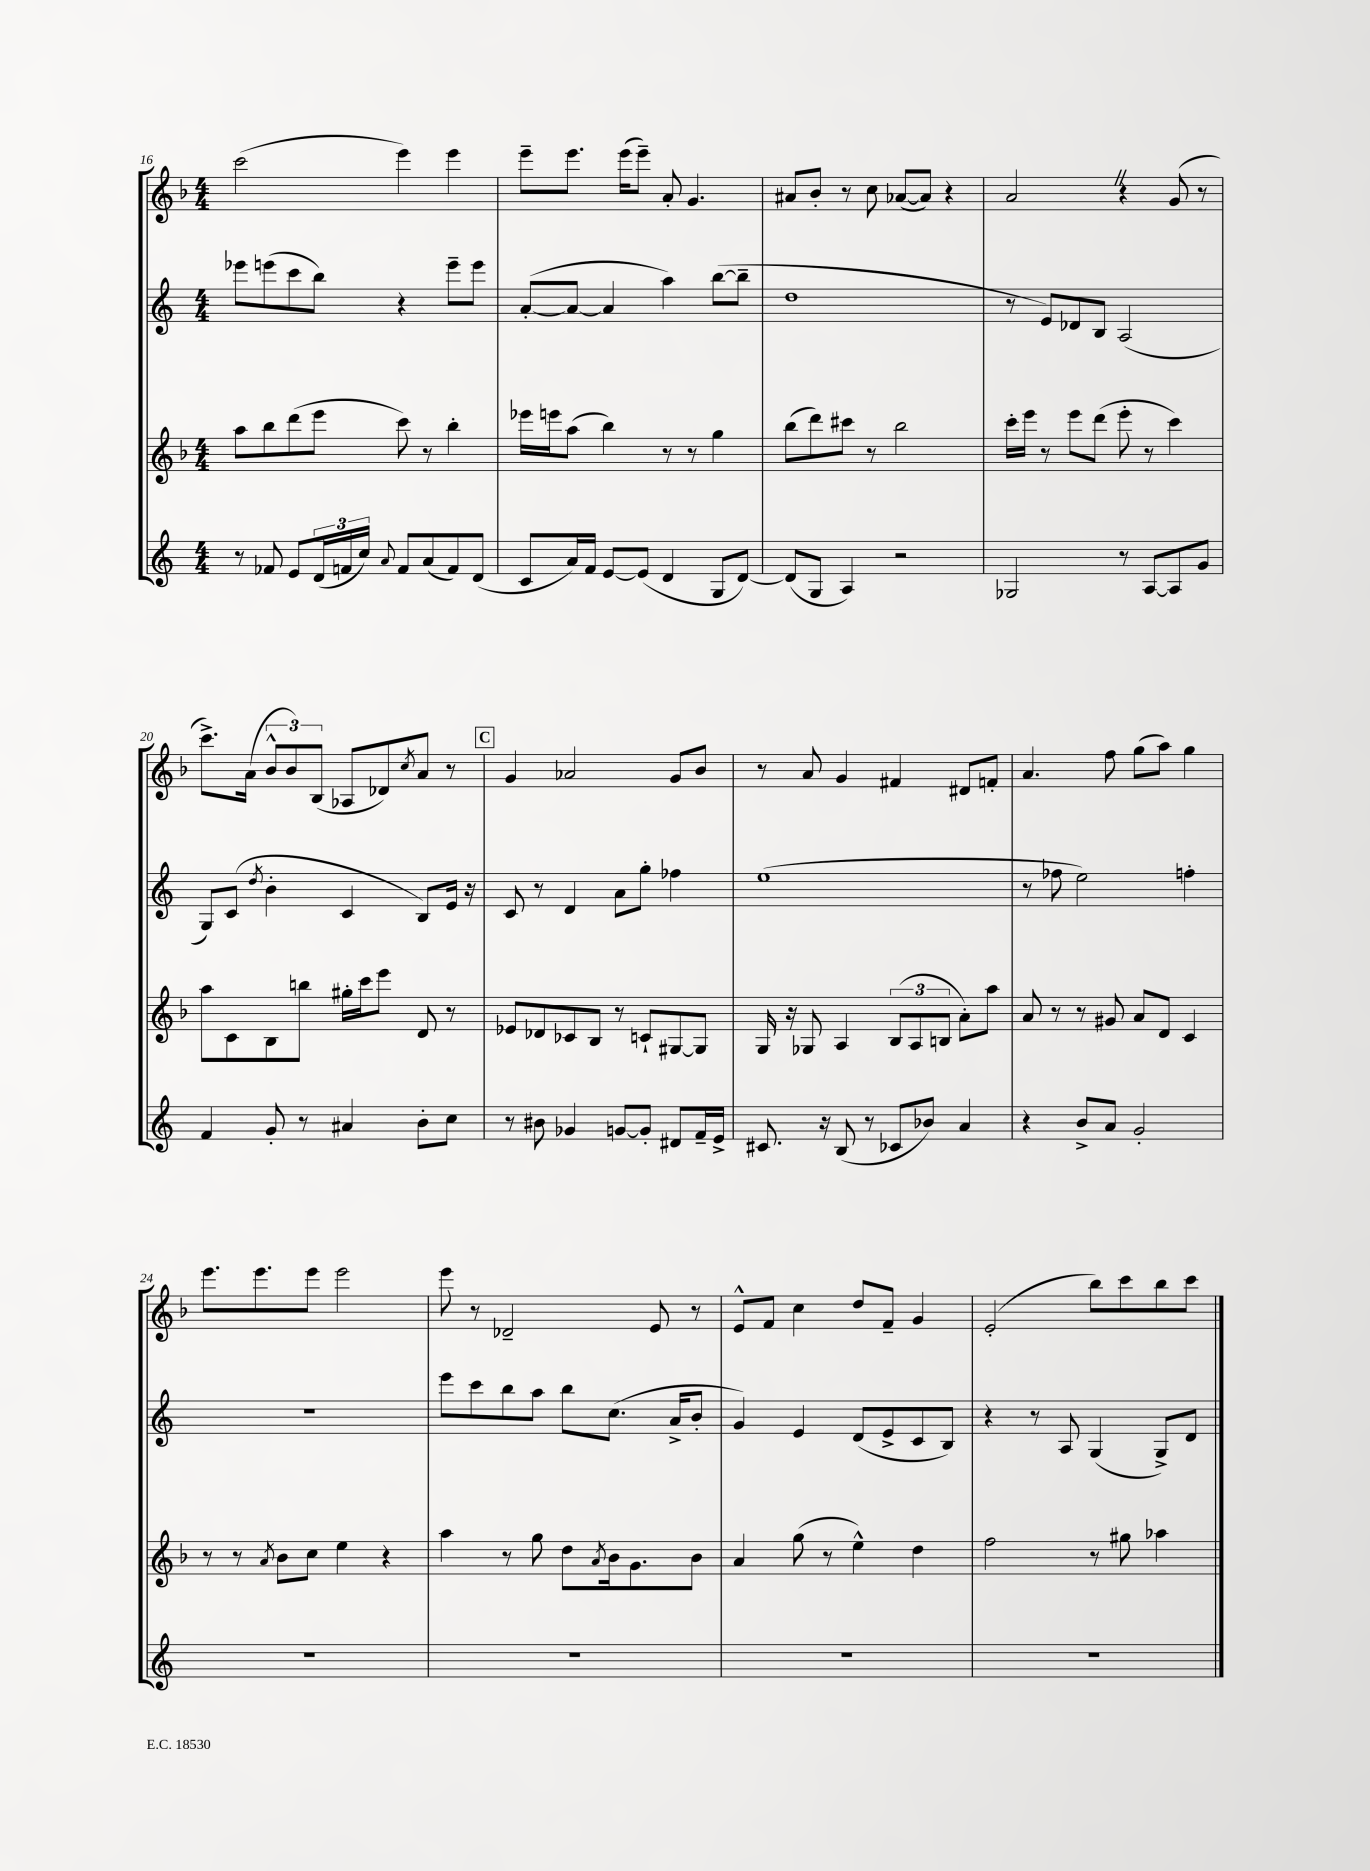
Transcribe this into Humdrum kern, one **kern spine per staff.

**kern	**kern	**kern	**kern
*part4	*part3	*part2	*part1
*staff4	*staff3	*staff2	*staff1
*clefG2	*clefG2	*clefG2	*clefG2
*k[]	*k[b-]	*k[]	*k[b-]
*M4/4	*M4/4	*M4/4	*M4/4
=16	=16	=16	=16
8r	8aa\L	8eee-X\L	(2ccc\
8f-X/	8bb-\	(8eeen\	.
8e/L	(8ddd\	8ccc\	.
(24d/L	8eee\J	8bb\J)	.
24fn/	.	.	.
24cc/JJ)	.	.	.
8qqa/	.	.	.
8f/L	8ccc\)	4r	4eee\)
(8a/	8r	.	.
8f/)	4bb-'\	8eee~\L	4eee\
(8d/J	.	8eee\J	.
=17	=17	=17	=17
8c/L	16eee-X\LL	([8a'/L	8eee~\L
.	16eeen\J	.	.
16a/L)	(8aa\J	8a/J_	8.eee\J
16f/JJ	.	.	.
[8e/L	4bb-\)	4a/]	.
.	.	.	(16eee\KL
(8e/J]	.	.	8eee~\J)
4d/	8r	4aa\)	8a'/
.	8r	.	4.g/
8G/L	4gg\	([8bb\L	.
[8d/J)	.	8bb~\J]	.
=18	=18	=18	=18
(8d/L]	(8bb-\L	1dd	8a#X/L
8G/J	8ddd\)	.	8b-'/J
4A/)	8ccc#X\J	.	8r
.	8r	.	8cc\
2r	2bb-\	.	([8a-X/L
.	.	.	8a-/J])
.	.	.	4r
=19	=19	=19	=19
2G-X/	16ccc'\LL	8r	2aZ/
.	16eee\JJ	.	.
.	8r	8e/L)	.
.	8eee\L	8d-X/	.
.	(8ddd\J	8B/J	.
8r	8eee'\	(2A/	4r
[8A/L	8r	.	.
8A/]	4ccc\)	.	(8g/
8g/J	.	.	8r
!!LO:LB:g=z
=20	=20	=20	=20
4f/	8aa\L	8G/L)	8.ccc^\L)
.	8c\	(8c/J	.
.	.	.	(16a\Jk
.	.	8qdd/	.
8g'/	8B-\	4b'\	12b-^^/L
.	.	.	12b-/)
8r	8bbn\J	.	.
.	.	.	(12B-/J
4a#X/	16gg#X'\LL	4c/	8A-X/L
.	16ccc\J	.	.
.	8eee\J	.	8d-X/)
.	.	.	8qcc/
8b'\L	8d/	8B/L)	8a/J
8cc\J	8r	16e/Jk	8r
.	.	16r	.
!!LO:REH:place=s1:t=C
=21	=21	=21	=21
8r	8e-X/L	8c/	4g/
8b#X\	8d-X/	8r	.
4g-X/	8c-X/	4d/	2a-X/
.	8B-/J	.	.
[8gn/L	8r	8a\L	.
8g'/J]	8cn`/L	8gg'\J	.
8d#X/L	[8G#X/	4ff-X\	8g/L
16f~/L	8G#/J]	.	8b-/J
16e^/JJ	.	.	.
=22	=22	=22	=22
8.c#X/	16G/	(1ee	8r
.	16r	.	.
.	8G-X/	.	8a/
16r	.	.	.
(8B/	4A/	.	4g/
8r	.	.	.
8c-X/L	(12B-/L	.	4f#X/
.	12A/	.	.
8b-X/J)	.	.	.
.	12Bn/J	.	.
4a/	8a'\L)	.	8d#X/L
.	8aa\J	.	8fn'/J
=23	=23	=23	=23
4r	8a/	8r	4.a/
.	8r	8ff-X\	.
8b^/L	8r	2ee\)	.
8a/J	8g#X/	.	8ff\
2g'/	8a/L	.	(8gg\L
.	8d/J	.	8aa\J)
.	4c/	4ffn'\	4gg\
!!LO:LB:g=z
=24	=24	=24	=24
1r	8r	1r	8.eee\L
.	8r	.	.
.	.	.	8.eee\
.	8qa/	.	.
.	8b-\L	.	.
.	8cc\J	.	8eee\J
.	4ee\	.	2eee\
.	4r	.	.
=25	=25	=25	=25
1r	4aa\	8eee\L	8eee\
.	.	8ccc\	8r
.	8r	8bb\	2d-X~/
.	8gg\	8aa\J	.
.	8dd\L	8bb\L	.
.	8qa/	.	.
.	16b-\k	(8.cc\J	.
.	8.g\	.	.
.	.	.	8e/
.	.	16a^/KL	.
.	8b-\J	8b'/J	8r
=26	=26	=26	=26
1r	4a/	4g/)	8e^^/L
.	.	.	8f/J
.	(8gg\	4e/	4cc\
.	8r	.	.
.	4ee^^\)	(8d/L	8dd/L
.	.	8e^/	8f~/J
.	4dd\	8c/	4g/
.	.	8B/J)	.
=27	=27	=27	=27
1r	2ff\	4r	(2e'/
.	.	8r	.
.	.	8A/	.
.	8r	(4G/	8bb-\L)
.	8gg#X\	.	8ccc\
.	4aa-X\	8G^/L)	8bb-\
.	.	8d/J	8ccc\J
==	==	==	==
*-	*-	*-	*-
